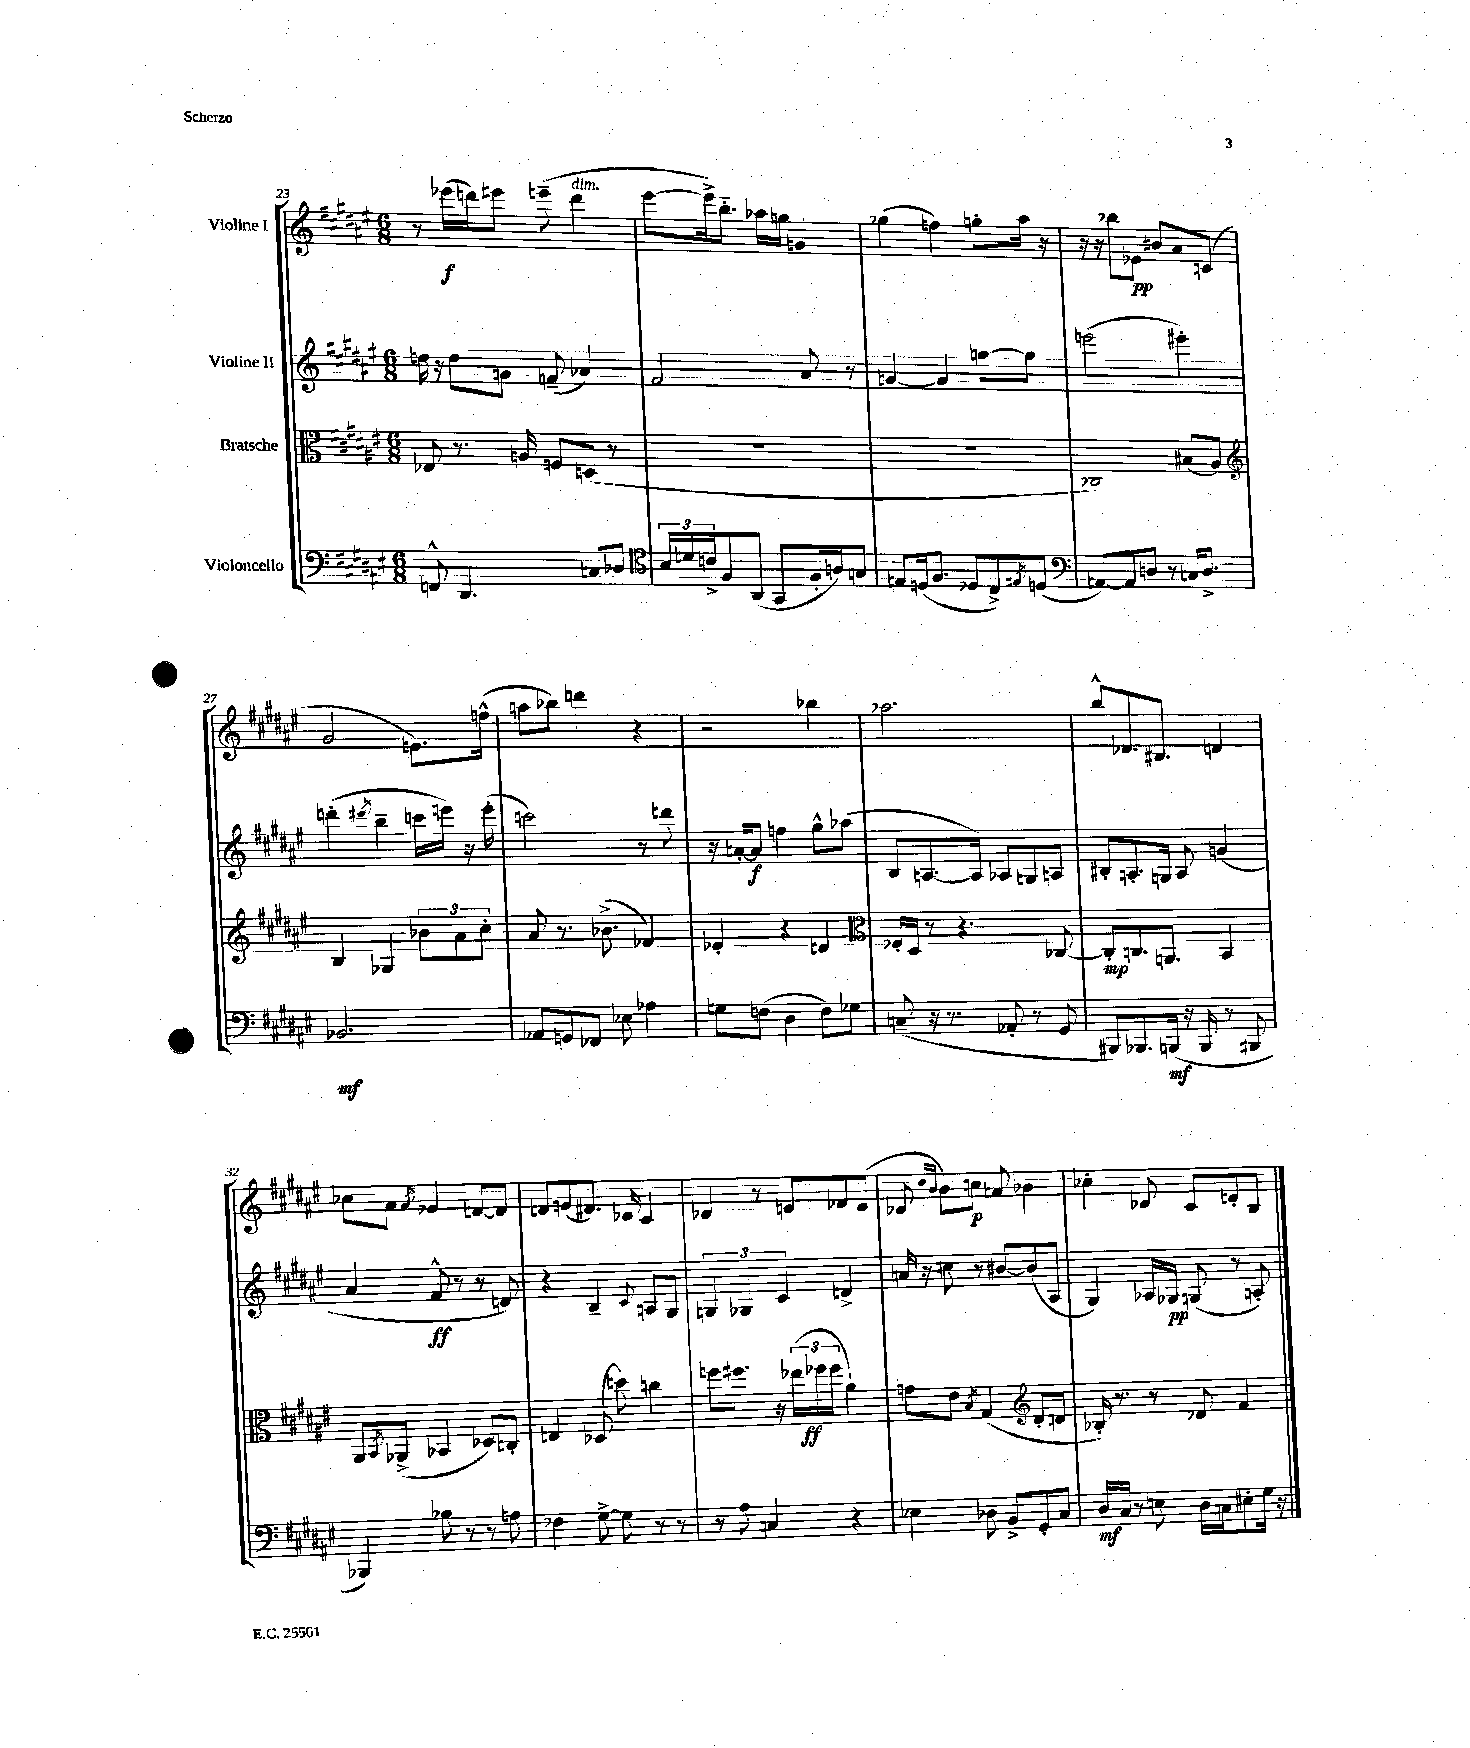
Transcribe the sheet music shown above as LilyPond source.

<<
\new StaffGroup <<
\new Staff = "s0" \with { instrumentName = "Violine I" } {
    \clef treble \key fis \major \numericTimeSignature \time 6/8
    r8 ees'''16\f( d'''16) eis'''8 e'''8--( d'''4^\markup { \italic "dim." } |
    eis'''8~ eis'''16->) b''8.-_ aes''16 g''16 g'4 |
    ges''4( f''4) g''8-. ais''16 r16 |
    r16 r16 bes''8 ees'8\pp bis'8 ais'8 c'8( |
    gis'2 e'8.) f''16-^( |
    a''8 bes''8) d'''4 r4 |
    r2 bes''4 |
    aes''2. |
    b''8-^ des'8. bis8. d'4 |
    ces''8 ais'8 \acciaccatura { ais'8 } ges'4 f'8~ f'8 |
    f'8 g'8( fis'8.) des'16 cis'4 |
    des'4 r8 e'8 fes'8 e'8( |
    des'8 \grace { dis''16 b'16 } b'8) c''8\p a'8 bes'4 |
    ces''4-. des'8 cis'8 e'8-. b8 \bar "|." |
}
\new Staff = "s1" \with { instrumentName = "Violine II" } {
    \clef treble \key fis \major \numericTimeSignature \time 6/8
    d''16 r16 d''8 g'8 f'8--( aes'4) |
    fis'2 ais'8 r8 |
    g'4~ g'4 g''8~ g''8 |
    e'''2( eis'''4-.) |
    d'''4-.( \acciaccatura { dis'''8 } b''4-- c'''16 e'''16) r16 e'''16-.( |
    c'''2) r8 d'''8 |
    r16 a'16~-. a'8\f f''4 gis''8-^ aes''8( |
    b8 a8.~ a16) aes8 g8 a8 |
    bis8-. a8.-. g16 a8 g'4( |
    ais'4 fis'8-^\ff r8 r8 d'8) |
    r4 b4-- \appoggiatura { cis'8 } a8 gis8 |
    \tuplet 3/2 { g4 ges4 cis'4 } d'4-> |
    a'16 r16 c''8 r8 bis'8~ bis'8( ais8 |
    gis4) aes16 ges16\pp g8( r8 a8-.) \bar "|." |
}
\new Staff = "s2" \with { instrumentName = "Bratsche" } {
    \clef alto \key fis \major \numericTimeSignature \time 6/8
    ees8 r8. a16 f8 d8( r8 |
    R2. |
    R2. |
    ces2) bis8( ais8) |
    \clef treble b4 ges4 \tuplet 3/2 { bes'8 ais'8 cis''8-. } |
    ais'8 r8. bes'8.->( fes'4) |
    ees'4-. r4 d'4 |
    \clef alto fes16-. dis16 r8 r4. ces8~ |
    ces8-.\mp c8. a,8. b,4 |
    ais,8 \acciaccatura { b,8 } aes,8->( bes,4 des8) c8-. |
    e4 des8( d''8) c''4 |
    f''8 fis''8. r16 \tuplet 3/2 { ees''16( fes''16\ff fes''16 } ais'4) |
    g'8 eis'8 \acciaccatura { b8 } gis4( \clef treble dis'8-. d'8 |
    bes16-.) r8. r8 des'8 fis'4 \bar "|." |
}
\new Staff = "s3" \with { instrumentName = "Violoncello" } {
    \clef bass \key fis \major \numericTimeSignature \time 6/8
    f,8-^ dis,4. c8 des8 |
    \clef tenor \tuplet 3/2 { b16 d'16 c'16-> } fis8 ais,8( gis,8 fis16-. a16) g8 |
    e8 d16( fis8. des8 cis8->) \acciaccatura { eis8 } d8( |
    \clef bass a,8~) a,8 d8 r8 c16 d8.-> |
    bes,2.\mf |
    aes,8 g,8 fes,8 ees8 aes4 |
    g8 f8( dis4 f8) ges8 |
    c8--( r16 r8. aes,8-. r8 gis,8 |
    bis,,8) bes,,8. b,,16\mf( r16 b,,16 r8 bis,,8 |
    bes,,4) bes8 r8 r8 a8 |
    fes4 gis8~-> gis8 r8 r8 |
    r8 ais8 c4 r4 |
    ees4 des8 b,8-> gis,8-. cis8 |
    dis16\mf cis16 r8 e8 dis16 c16 eis8-. gis16 r16 \bar "|." |
}
>>
>>
\layout { \context { \Score currentBarNumber = #23 } }
